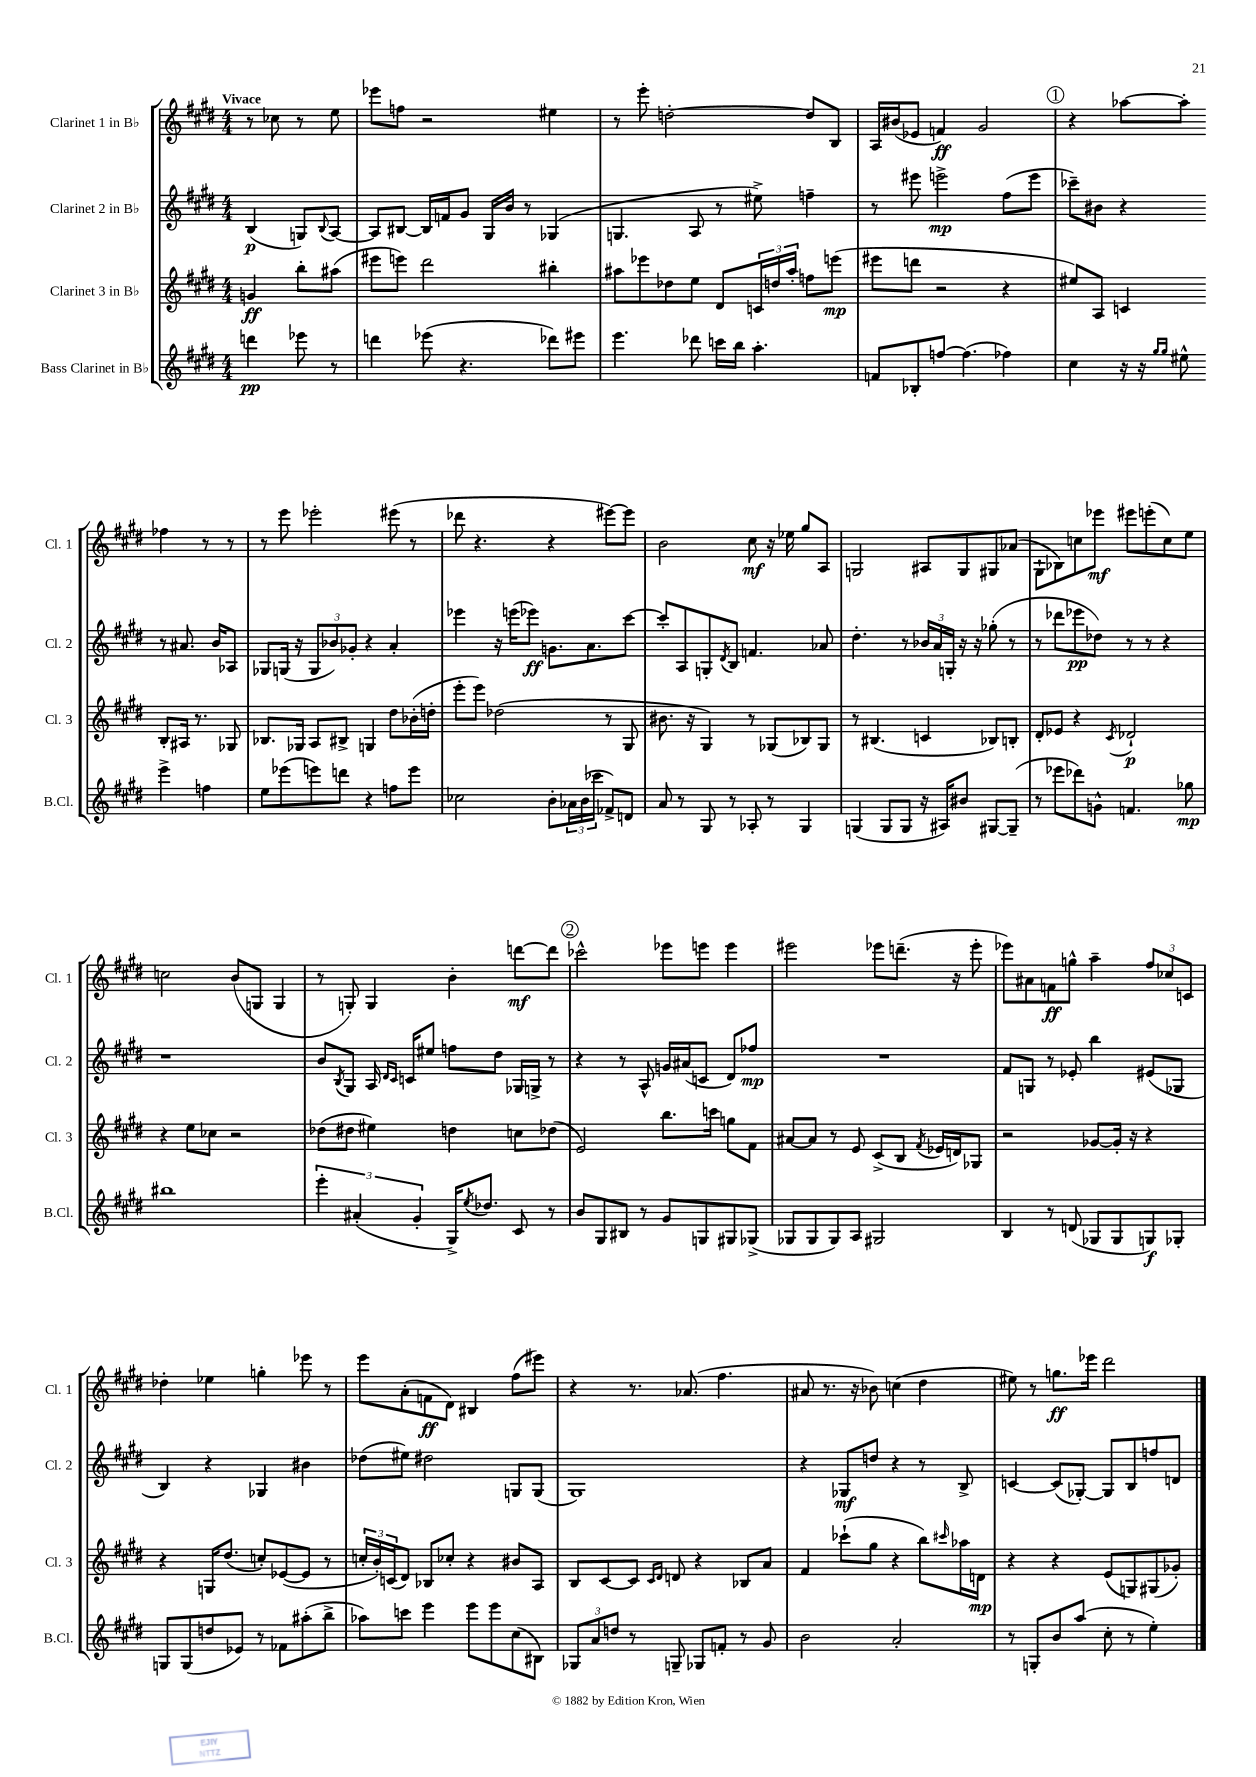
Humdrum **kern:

**kern	**kern	**kern	**kern
*staff4	*staff3	*staff2	*staff1
*clefG2	*clefG2	*clefG2	*clefG2
*k[f#c#g#d#]	*k[f#c#g#d#]	*k[f#c#g#d#]	*k[f#c#g#d#]
*M4/4	*M4/4	*M4/4	*M4/4
4ddd	4g	(4B	8r
.	.	.	8cc-
8eee-	8bb'	8G)	8r
.	.	8qqB	.
8r	(8aa#	[8A	8ee
=	=	=	=
4ddd	8eee#	8A]	8eee-
.	8eee)	[8B#	8ff
(8eee-	2ddd#	16B#]	2r
.	.	16f	.
4.r	.	8g#	.
.	.	16G#	.
.	.	16b	.
.	.	8r	.
8ddd-)	4bb#'	(4G-	4ee#
8eee#	.	.	.
=	=	=	=
4.eee	8aa#	4.G	8r
.	8eee-	.	8eee'
.	8dd-	.	[2dd'
8ddd-	8ee	8A	.
16ccc	8d#	8r	.
16bb	.	.	.
4.aa'	24c	8ee#^)	.
.	24dd	.	.
.	24aa#'	.	.
.	8ff	4ff~	8dd]
.	(8eee	.	8B
=	=	=	=
8f	8eee#	8r	16A
.	.	.	(16b#
8B-'	8ddd	8eee#	8e-
[8ff	2r	2eee^	4f)
(4.ff]	.	.	.
.	.	.	2g#
4ff-)	4r	(8ff#	.
.	.	8eee	.
=	=	=	=
4cc#	8ee#)	8ccc-~)	4r
.	8A	8b#	.
16r	4c	4r	[8aa-
16r	.	.	.
16qqgg#	.	.	.
16qqgg#	.	.	.
8ee#^^	.	.	8aa-']
4eee^	8B'	8r	4ff-
.	16A#	8.a#	.
.	8.r	.	.
4ff	.	.	8r
.	.	16b#	.
.	8G-	8A-	8r
=	=	=	=
8ee	8.B-	8G-	8r
(8eee-	.	(16G	8eee
.	16G-	16r	.
8eee)	8A	12G	2eee-'
.	.	12b-)	.
8ddd	8B#^	.	.
.	.	12g-'	.
4r	4G	4r	.
8ff	8dd#	4a'	(8eee#
8eee	(16b-'	.	8r
.	16dd'	.	.
=	=	=	=
2cc-	8eee'	4eee-	8ddd-
.	8eee)	.	4.r
.	(2dd-	16r	.
.	.	(16eee	.
.	.	8eee-)	.
8b'	.	8.g	4r
24a-	.	.	.
(24b	.	.	.
.	.	8.a	.
24ccc-	.	.	.
8f-^)	8r	.	[8eee#)
8d	8G#	[8ccc#	8eee#]
=	=	=	=
8a	8.b#	8ccc#']	2b
8r	.	8A	.
.	16r	.	.
8G#	4G#)	8G'	.
.	.	8qd#	.
8r	.	8B	.
8A-'	8r	4.f	8cc#
8r	(8G-	.	16r
.	.	.	16ee-
4G#	8B-)	.	8gg#
.	8G-	8a-	8A
=	=	=	=
(4G	8r	4.dd#'	2G
.	(4.B#	.	.
8G	.	.	.
8G	.	8r	.
16r	4c	24b-	8A#
.	.	24a	.
16A#)	.	.	.
.	.	24G'	.
8b#	.	16r	8G
.	.	16r	.
[8G#	8B-)	(8gg-'	8G#
(8G#~]	8B'	8r	(8a-
=	=	=	=
8r	8d#'	8r	8G#`
8eee-	8e-	8ddd-	8B-)
8ddd-)	4r	8eee-	8cc
8g^^	.	8dd-)	8eee-
.	8qc#	.	.
4.f	2d-`	8r	8eee#
.	.	8r	(8eee'
.	.	4r	8cc)
8gg-	.	.	8ee
=	=	=	=
1bb#	4r	1r	2cc
.	8ee	.	.
.	8cc-	.	.
.	2r	.	(8b
.	.	.	8G
.	.	.	4G
=	=	=	=
6eee'	(8dd-	8b	8r
.	.	8qB	.
.	8dd#	8G#	8G')
(6a#'	.	.	.
.	4ee#)	16A	4G
.	.	16qqd#	.
.	.	16qqc#	.
.	.	16c	.
6g#'	.	.	.
.	.	8ee#	.
16G#^)	4dd	8ff	4b'
8qee	.	.	.
8.dd-	.	.	.
.	.	8dd#	.
8c#	8cc	16G-	[8ddd
.	.	16G^	.
8r	(8dd-	8r	8ddd]
=	=	=	=
8b	2e)	4r	2ccc-^^
8G#	.	.	.
8B#	.	8r	.
8r	.	8A^^	.
8g#	8.bb	16g	8eee-
.	.	(16a#	.
8G	.	8c	8eee
.	16ccc	.	.
8G#	8gg	8d#)	4eee
(8G-^	8f#	8ff-	.
=	=	=	=
8G-	[8a#	1r	2eee#
8G-	8a#]	.	.
8G-)	8r	.	.
8A	8e	.	.
2G#	(8c#^	.	8eee-
.	8B	.	(8.ddd~
.	8qf#	.	.
.	16e-	.	.
.	16d)	.	16r
.	8G-	.	8eee-'
=	=	=	=
4B	2r	8f#	8eee-)
.	.	8G	8a#
8r	.	8r	8f
(8d	.	8e-'	8gg^^
8G-	[8g-	4bb	4aa~
8G-	16g-']	.	.
.	16r	.	.
8G)	4r	(8e#	12ff#
.	.	.	12cc-
8G-'	.	8G-	.
.	.	.	12c
=	=	=	=
8G	4r	4B)	4dd-'
(8G	.	.	.
8dd	16G	4r	4ee-
.	(8.dd#	.	.
8e-)	.	.	.
8r	8cc')	4G-	4gg'
8f-	([8e-	.	.
(8aa#'	8e-]	4b#	8eee-
8bb^	8r	.	8r
=	=	=	=
8aa-)	24cc'	(8dd-	8eee
.	24b')	.	.
.	(24c	.	.
8ccc	8d#)	8ee#)	(8a'
4eee	8B-	2dd#	8f
.	8cc-'	.	8d#)
8eee	4r	.	4B#
8eee	.	.	.
(8cc#	8b#	8G	(8ff#
8B#)	8A	(8G	8eee#)
=	=	=	=
12G-	8B	1G#)	4r
12a	.	.	.
.	[8c#	.	.
12dd	.	.	.
8r	8c#]	.	8.r
.	16qqc#	.	.
.	16qqd#	.	.
8G~	8d	.	.
.	.	.	(8.a-
8G-	4r	.	.
8f'	.	.	4.ff#
8r	8B-	.	.
8g#	8a	.	.
=	=	=	=
2b	4f#	4r	8a#
.	.	.	8.r
.	(8ccc-`	8G-	.
.	.	.	16r
.	8gg#	8dd	8b-)
2a'	4r	4r	(4cc
.	8bb)	8r	4dd#
.	16qqccc#	.	.
.	16aa-	8B^	.
.	16d	.	.
=	=	=	=
8r	4r	[4c	8ee#)
8G'	.	.	8r
8b	4r	(8c]	8.gg
(8aa	.	[8G-')	.
.	.	.	16eee-
8cc#'	(8e	8G-]	2ddd#
8r	8G)	8B	.
4ee')	(8G#	8ff	.
.	8g-')	8d	.
==	==	==	==
*-	*-	*-	*-
